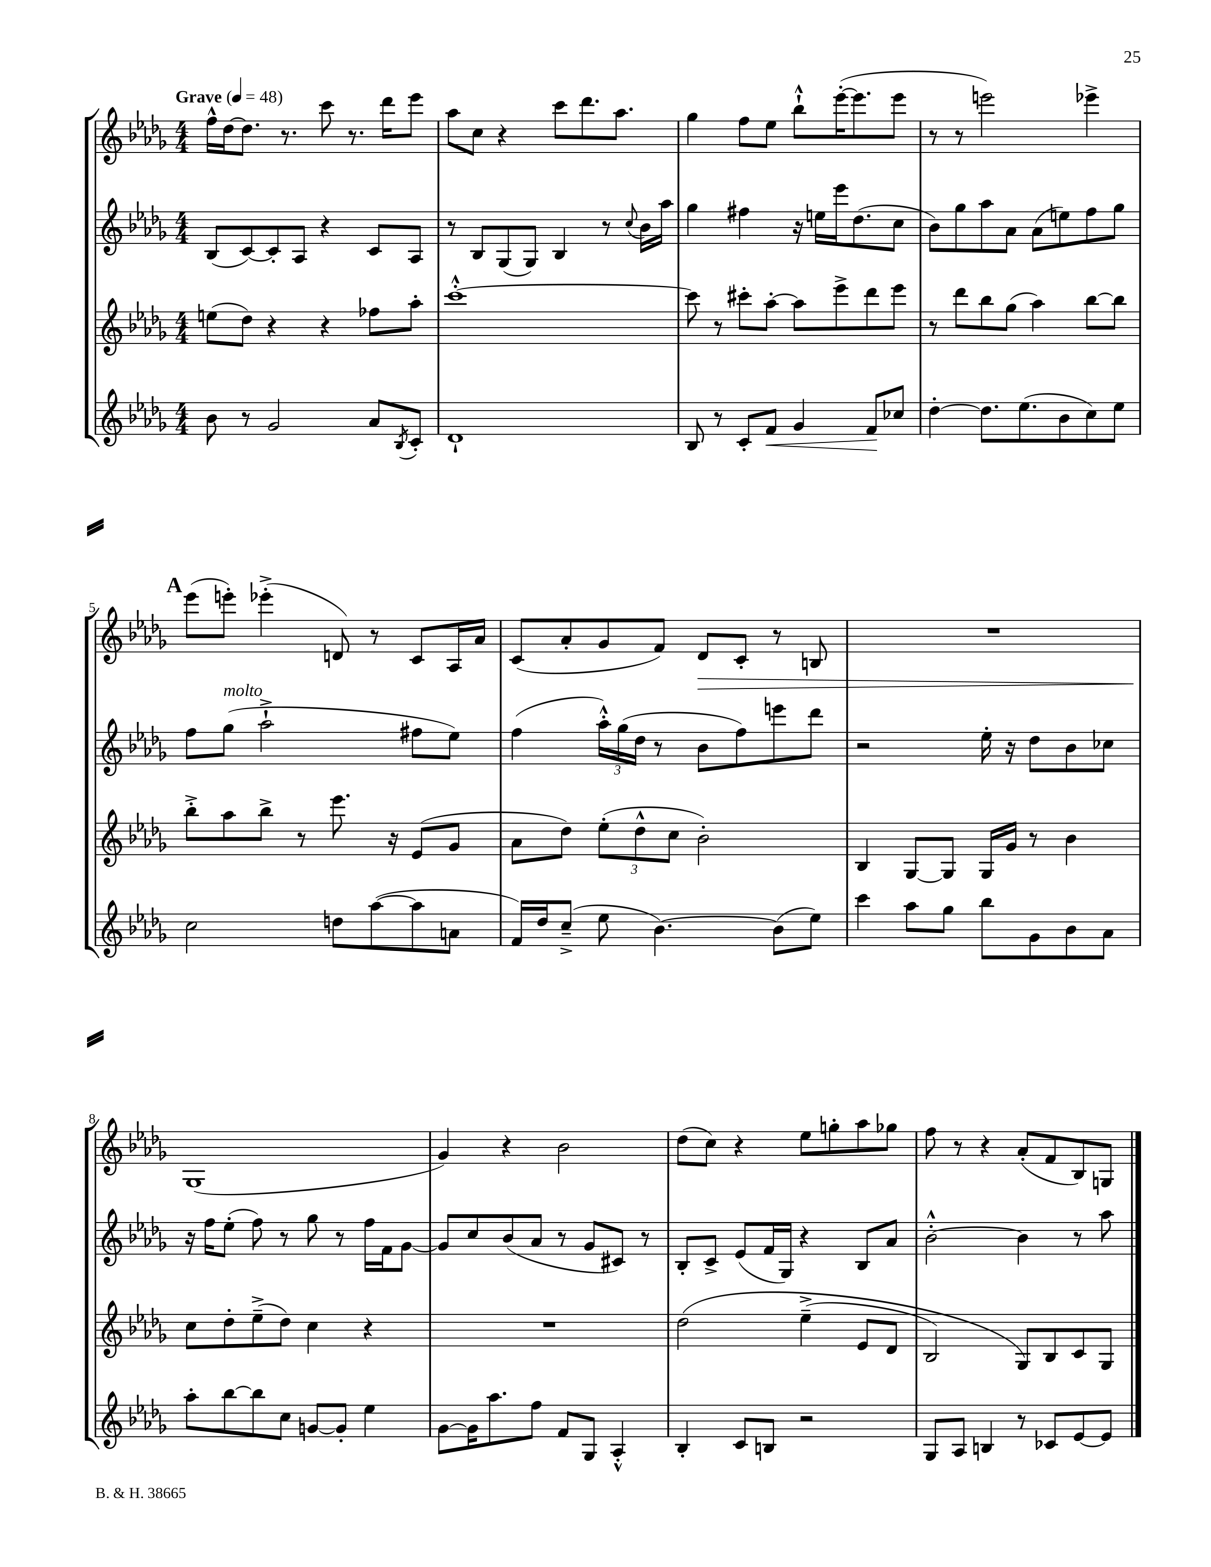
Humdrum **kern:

**kern	**dynam	**kern	**kern	**kern	**dynam
*part4	*part4	*part3	*part2	*part1	*part1
*staff4	*staff4	*staff3	*staff2	*staff1	*staff1
*clefG2	*	*clefG2	*clefG2	*clefG2	*
*k[b-e-a-d-g-]	*	*k[b-e-a-d-g-]	*k[b-e-a-d-g-]	*k[b-e-a-d-g-]	*
*M4/4	*	*M4/4	*M4/4	*M4/4	*
*MM48	*	*MM48	*MM48	*MM48	*
=1	=1	=1	=1	=1	=1
!	!	!	!	!LO:TX:a:B:t=Grave	!
8b-\	.	(8een\L	(8B-/L	16ff^^\LL	.
.	.	.	.	[16dd-\J	.
8r	.	8dd-\J)	[8c/)	8.dd-\J]	.
2g-/	.	4r	8c'/]	.	.
.	.	.	.	8.r	.
.	.	.	8A-/J	.	.
.	.	4r	4r	8ccc\	.
.	.	.	.	8.r	.
8a-/L	.	8ff-X\L	8c/L	.	.
.	.	.	.	16ddd-\KL	.
8qB-/	.	.	.	.	.
8c'/J	.	8aa-'\J	8A-/J	8eee-\J	.
=2	=2	=2	=2	=2	=2
1d-`	.	[1ccc'^^	8r	8aa-\L	.
.	.	.	8B-/L	8cc\J	.
.	.	.	(8G-/	4r	.
.	.	.	8G-/J)	.	.
.	.	.	4B-/	8ccc\L	.
.	.	.	.	8.ddd-\	.
.	.	.	8r	.	.
.	.	.	.	8.aa-\J	.
.	.	.	8qqcc/	.	.
.	.	.	16b-\LL	.	.
.	.	.	16aa-\JJ	.	.
=3	=3	=3	=3	=3	=3
8B-/	.	8ccc\]	4gg-\	4gg-\	.
8r	.	8r	.	.	.
8c'/L	.	8ccc#X'\L	4ff#X\	8ff\L	.
!	!LO:HP:b	!	!	!	!
8f/J	<	[8aa-'\J	.	8ee-\J	.
4g-/	.	8aa-\L]	16r	8bb-`^^\L	.
.	.	.	16een\LL	.	.
.	.	8eee-^\	16eee-\J	([16eee-'\K	.
.	.	.	(8.dd-\	8.eee-\]	.
8f/L	.	8ddd-\	.	.	.
8cc-X/J	[	8eee-\J	8cc\J	8eee-\J	.
=4	=4	=4	=4	=4	=4
[4dd-'\	.	8r	8b-\L)	8r	.
.	.	8ddd-\L	8gg-\	8r	.
8.dd-\L]	.	8bb-\	8aa-\	2eeen\)	.
.	.	(8gg-\J	8a-\J	.	.
(8.ee-\	.	.	.	.	.
.	.	4aa-\)	(8a-\L	.	.
8b-\	.	.	8een\)	.	.
8cc\)	.	[8bb-\L	8ff\	4eee-X^\	.
8ee-\J	.	8bb-\J]	8gg-\J	.	.
!!LO:LB:g=z
!!LO:REH:place=s1:t=A
=5	=5	=5	=5	=5	=5
2cc\	.	8bb-'^\L	8ff\L	(8eee-\L	.
!	!	!	!LO:TX:a:i:t=molto	!	!
.	.	8aa-\	(8gg-\J	8eeen'\J)	.
.	.	8bb-^\J	2aa-`^\	(4eee-X'^\	.
.	.	8r	.	.	.
8ddn\L	.	8.eee-\	.	8dn/)	.
([8aa-\	.	.	.	8r	.
.	.	16r	.	.	.
8aa-\]	.	(8e-/L	8ff#X\L	8c/L	.
8an\J	.	8g-/J	8ee-\J)	16A-/L	.
.	.	.	.	16a-/JJ	.
=6	=6	=6	=6	=6	=6
16f/LL)	.	8a-\L	(4ff\	(8c/L	.
16dd-/J	.	.	.	.	.
(8cc~^/J	.	8dd-\J)	.	8a-'/	.
8ee-\	.	(12ee-'\L	24aa-'^^\LL)	8g-/	.
.	.	.	(24gg-\	.	.
.	.	12dd-^^\	24dd-\JJ	.	.
[4.b-\)	.	.	8r	8f/J)	.
.	.	12cc\J	.	.	.
!	!	!	!	!	!LO:HP:b
.	.	2b-'\)	8b-\L	8d-/L	>
.	.	.	8ff\)	8c'/J	.
(8b-\L]	.	.	8eeen\	8r	.
8ee-\J)	.	.	8ddd-\J	8Bn/	.
=7	=7	=7	=7	=7	=7
4ccc\	.	4B-/	2r	1r	.
8aa-\L	.	[8G-/L	.	.	.
8gg-\J	.	8G-/J]	.	.	.
8bb-\L	.	16G-/LL	16ee-'\	.	.
.	.	16g-/JJ	16r	.	.
8g-\	.	8r	8dd-\L	.	.
8b-\	.	4b-\	8b-\	.	.
8a-\J	.	.	8cc-X\J	.	.
!!LO:LB:g=z
=8	=8	=8	=8	=8	=8
8aa-'\L	.	8cc\L	16r	(1G-	.
.	.	.	16ff\KL	.	.
[8bb-\	.	8dd-'\	(8ee-'\J	.	.
8bb-\]	.	(8ee-~^\	8ff\)	.	.
8cc\J	.	8dd-\J)	8r	.	.
[8gn/L	.	4cc\	8gg-\	.	.
8g'/J]	.	.	8r	.	.
4ee-\	.	4r	16ff\LL	.	.
.	.	.	16f\J	.	.
.	.	.	[8g-\J	.	.
.	.	.	.	.	]
=9	=9	=9	=9	=9	=9
[8g-\L	.	1r	8g-/L]	4g-/)	.
16g-\K]	.	.	8cc/	.	.
8.aa-\	.	.	.	.	.
.	.	.	(8b-/	4r	.
8ff\J	.	.	8a-/J	.	.
8f/L	.	.	8r	2b-\	.
8G-/J	.	.	8g-/L	.	.
4A-'^^/	.	.	8c#X/J)	.	.
.	.	.	8r	.	.
=10	=10	=10	=10	=10	=10
4B-'/	.	(2dd-\	8B-'/L	(8dd-\L	.
.	.	.	8c^/J	8cc\J)	.
8c/L	.	.	(8e-/L	4r	.
8Bn/J	.	.	16f/L	.	.
.	.	.	16G-/JJ)	.	.
2r	.	(4ee-~^\	4r	8ee-\L	.
.	.	.	.	8ggn'\	.
.	.	8e-/L	8B-/L	8aa-\	.
.	.	8d-/J	8a-/J	8gg-X\J	.
=11	=11	=11	=11	=11	=11
8G-/L	.	2B-/)	[2b-'^^\	8ff\	.
8A-/J	.	.	.	8r	.
4Bn/	.	.	.	4r	.
8r	.	8G-/L)	4b-\]	(8a-'/L	.
8c-X/L	.	8B-/	.	8f/	.
[8e-/	.	8c/	8r	8B-/)	.
8e-/J]	.	8G-/J	8aa-\	8Gn/J	.
==	==	==	==	==	==
*-	*-	*-	*-	*-	*-
